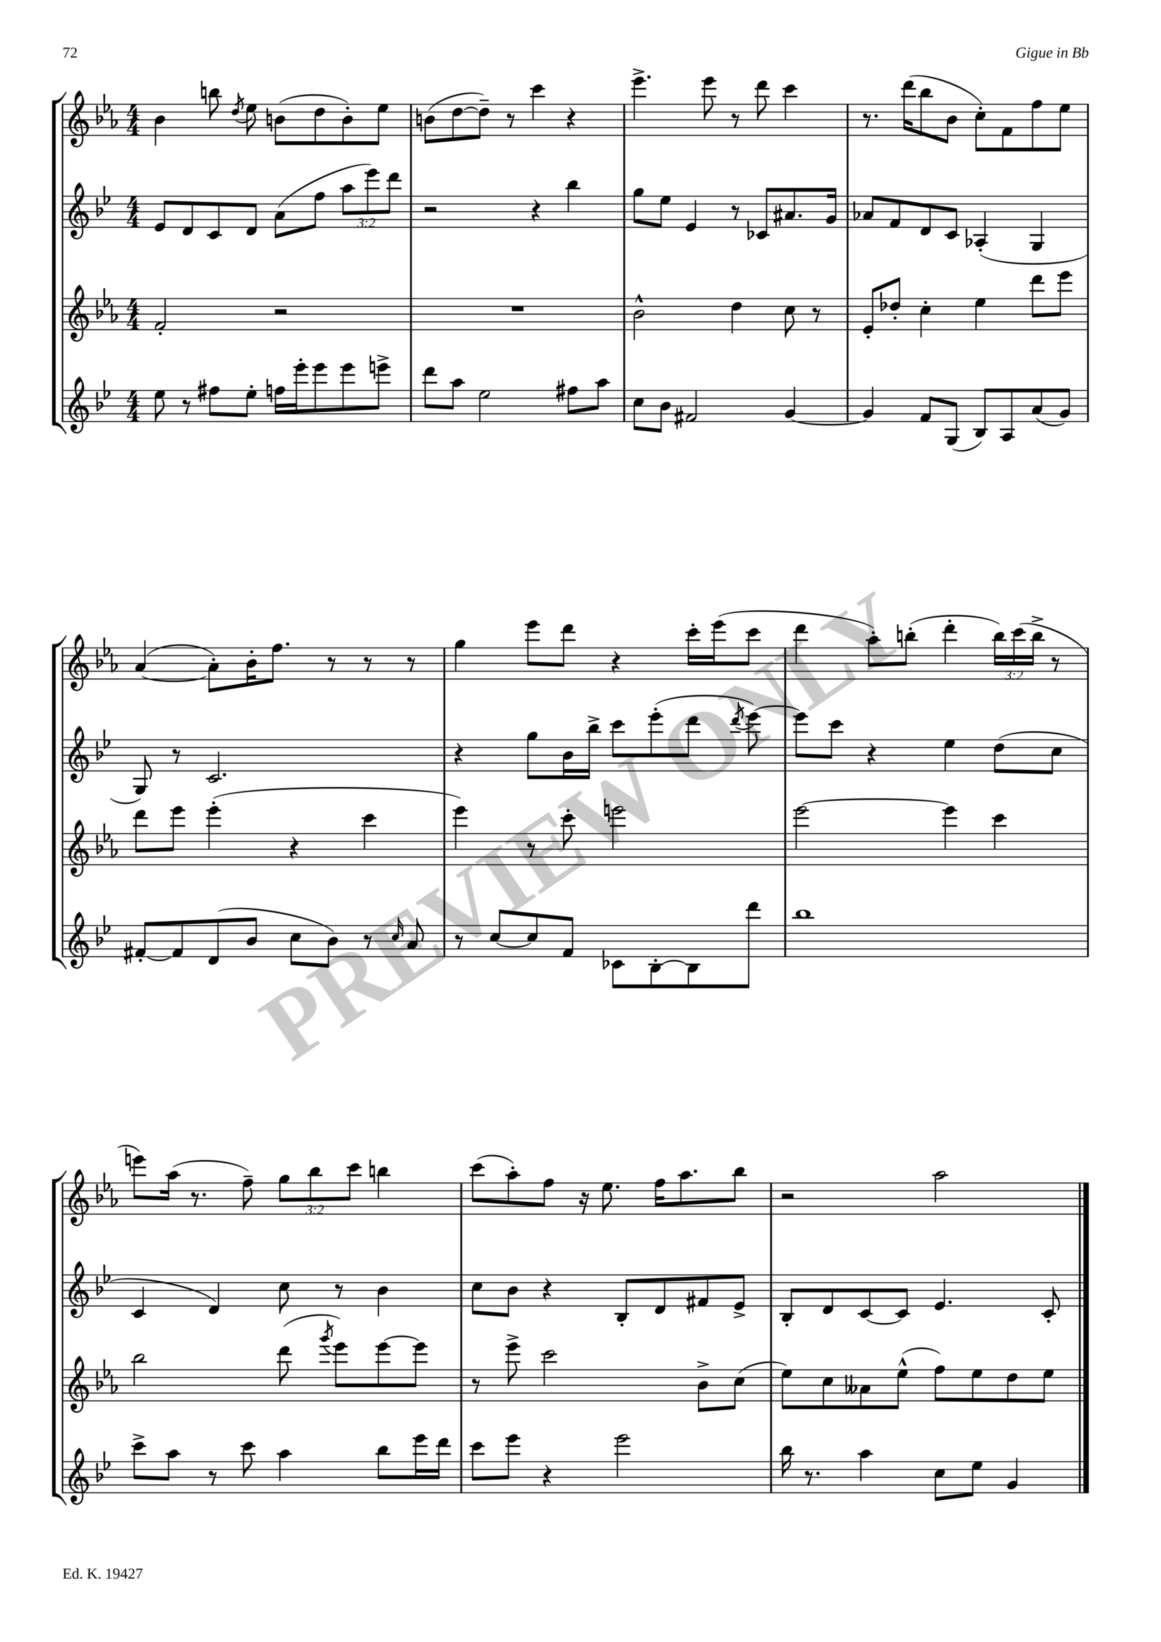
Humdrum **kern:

**kern	**kern	**kern	**kern
*part4	*part3	*part2	*part1
*staff4	*staff3	*staff2	*staff1
*clefG2	*clefG2	*clefG2	*clefG2
*k[b-e-]	*k[b-e-a-]	*k[b-e-]	*k[b-e-a-]
*M4/4	*M4/4	*M4/4	*M4/4
=87	=87	=87	=87
8ee-\	2f'/	8e-/L	4b-\
8r	.	8d/	.
8ff#X\L	.	8c/	8bbn\
.	.	.	8qdd/
8ee-'\J	.	8d/J	8ee-\
16ffn\LL	2r	(8a\L	(8bn\L
16eee-'\J	.	.	.
8eee-\	.	8ff\J	8dd\
8eee-\	.	12aa\L	8b'\)
.	.	12eee-\)	.
8eeen^\J	.	.	8ee-\J
.	.	12ddd\J	.
=88	=88	=88	=88
8ddd\L	1r	2r	(8bn\L
8aa\J	.	.	[8dd\
2ee-\	.	.	8dd~\J])
.	.	.	8r
.	.	4r	4ccc\
8ff#X\L	.	4bb-\	4r
8aa\J	.	.	.
=89	=89	=89	=89
8cc\L	2b-^^\	8gg\L	4.eee-^\
8b-\J	.	8ee-\J	.
2f#X/	.	4e-/	.
.	.	.	8eee-\
.	4dd\	8r	8r
.	.	8c-X/L	8ddd\
[4g/	8cc\	8.a#X/	4ccc\
.	8r	.	.
.	.	16g/Jk	.
=90	=90	=90	=90
4g/]	8e-'/L	8a-X/L	8.r
.	8dd-X'/J	8f/	.
.	.	.	(16ddd\KL
8f/L	4cc'\	8d/	8bb-\
(8G/J	.	8c/J	8b-\J
8B-/L)	4ee-\	(4A-X'/	8cc'\L)
8A/	.	.	8f\
(8a/	8ddd\L	4G/	8ff\
8g/J)	8eee-\J	.	8ee-\J
!!LO:LB:g=z
=91	=91	=91	=91
[8f#X'/L	8ddd\L	8G/)	([4a-/
8f#/]	8eee-\J	8r	.
(8d/	(4eee-'\	2.c/	8a-'\L])
8b-/J	.	.	16b-'\K
.	.	.	8.ff\J
8cc\L	4r	.	.
8b-\J)	.	.	8r
8r	4ccc\	.	8r
16qqcc/	.	.	.
8a/	.	.	8r
=92	=92	=92	=92
8r	4eee-\)	4r	4gg\
[8cc/L	.	.	.
8cc/]	8r	8gg\L	8eee-\L
8f/J	8ccc'\	16b-\L	8ddd\J
.	.	16bb-^\JJ	.
8c-X\L	2eeen\	8ccc\L	4r
[8B-'\	.	(8eee-'\	.
8B-\]	.	8ddd\J	16ccc'\LL
.	.	.	(16eee-\J
.	.	8qddd/	.
8ddd\J	.	[8eee-\)	8ccc\J
=93	=93	=93	=93
1bb-	[2eee-\	8eee-\L]	4ddd\
.	.	8ccc\J	.
.	.	4r	8aa-'\L)
.	.	.	(8bbn'\J
.	4eee-\]	4ee-\	4ddd'\
.	4ccc\	(8dd\L	24bb\LL)
.	.	.	(24ccc\
.	.	.	24bb^\JJ
.	.	8cc\J	8r
!!LO:LB:g=z
=94	=94	=94	=94
8ccc^\L	2bb-\	4c/	8eeen\L)
8aa\J	.	.	(16aa-\Jk
.	.	.	8.r
8r	.	4d/)	.
8ccc\	.	.	8ff~\)
4aa\	(8ddd\	8cc\	12gg\L
.	.	.	12bb-\
.	8qggg/	.	.
.	8eee-\L)	8r	.
.	.	.	12ccc\J
8bb-\L	[8eee-\	4b-\	4bbn\
16eee-\L	8eee-\J]	.	.
16ddd\JJ	.	.	.
=95	=95	=95	=95
8ccc\L	8r	8cc\L	(8ccc\L
8eee-\J	8eee-^\	8b-\J	8aa-'\)
4r	2ccc\	4r	8ff\J
.	.	.	16r
.	.	.	8.ee-\
2eee-\	.	8B-'/L	.
.	.	8d/	16ff\KL
.	.	.	8.aa-\
.	8b-^\L	8f#X/	.
.	(8cc\J	8e-^/J	8bb-\J
=96	=96	=96	=96
16bb-\	8ee-\L)	8B-'/L	2r
8.r	.	.	.
.	8cc\	8d/	.
4aa\	8a--X\	[8c/	.
.	(8ee-^^\J	8c/J]	.
8cc\L	8ff\L)	4.e-/	2aa-\
8ee-\J	8ee-\	.	.
4g/	8dd\	.	.
.	8ee-\J	8c'/	.
==	==	==	==
*-	*-	*-	*-
